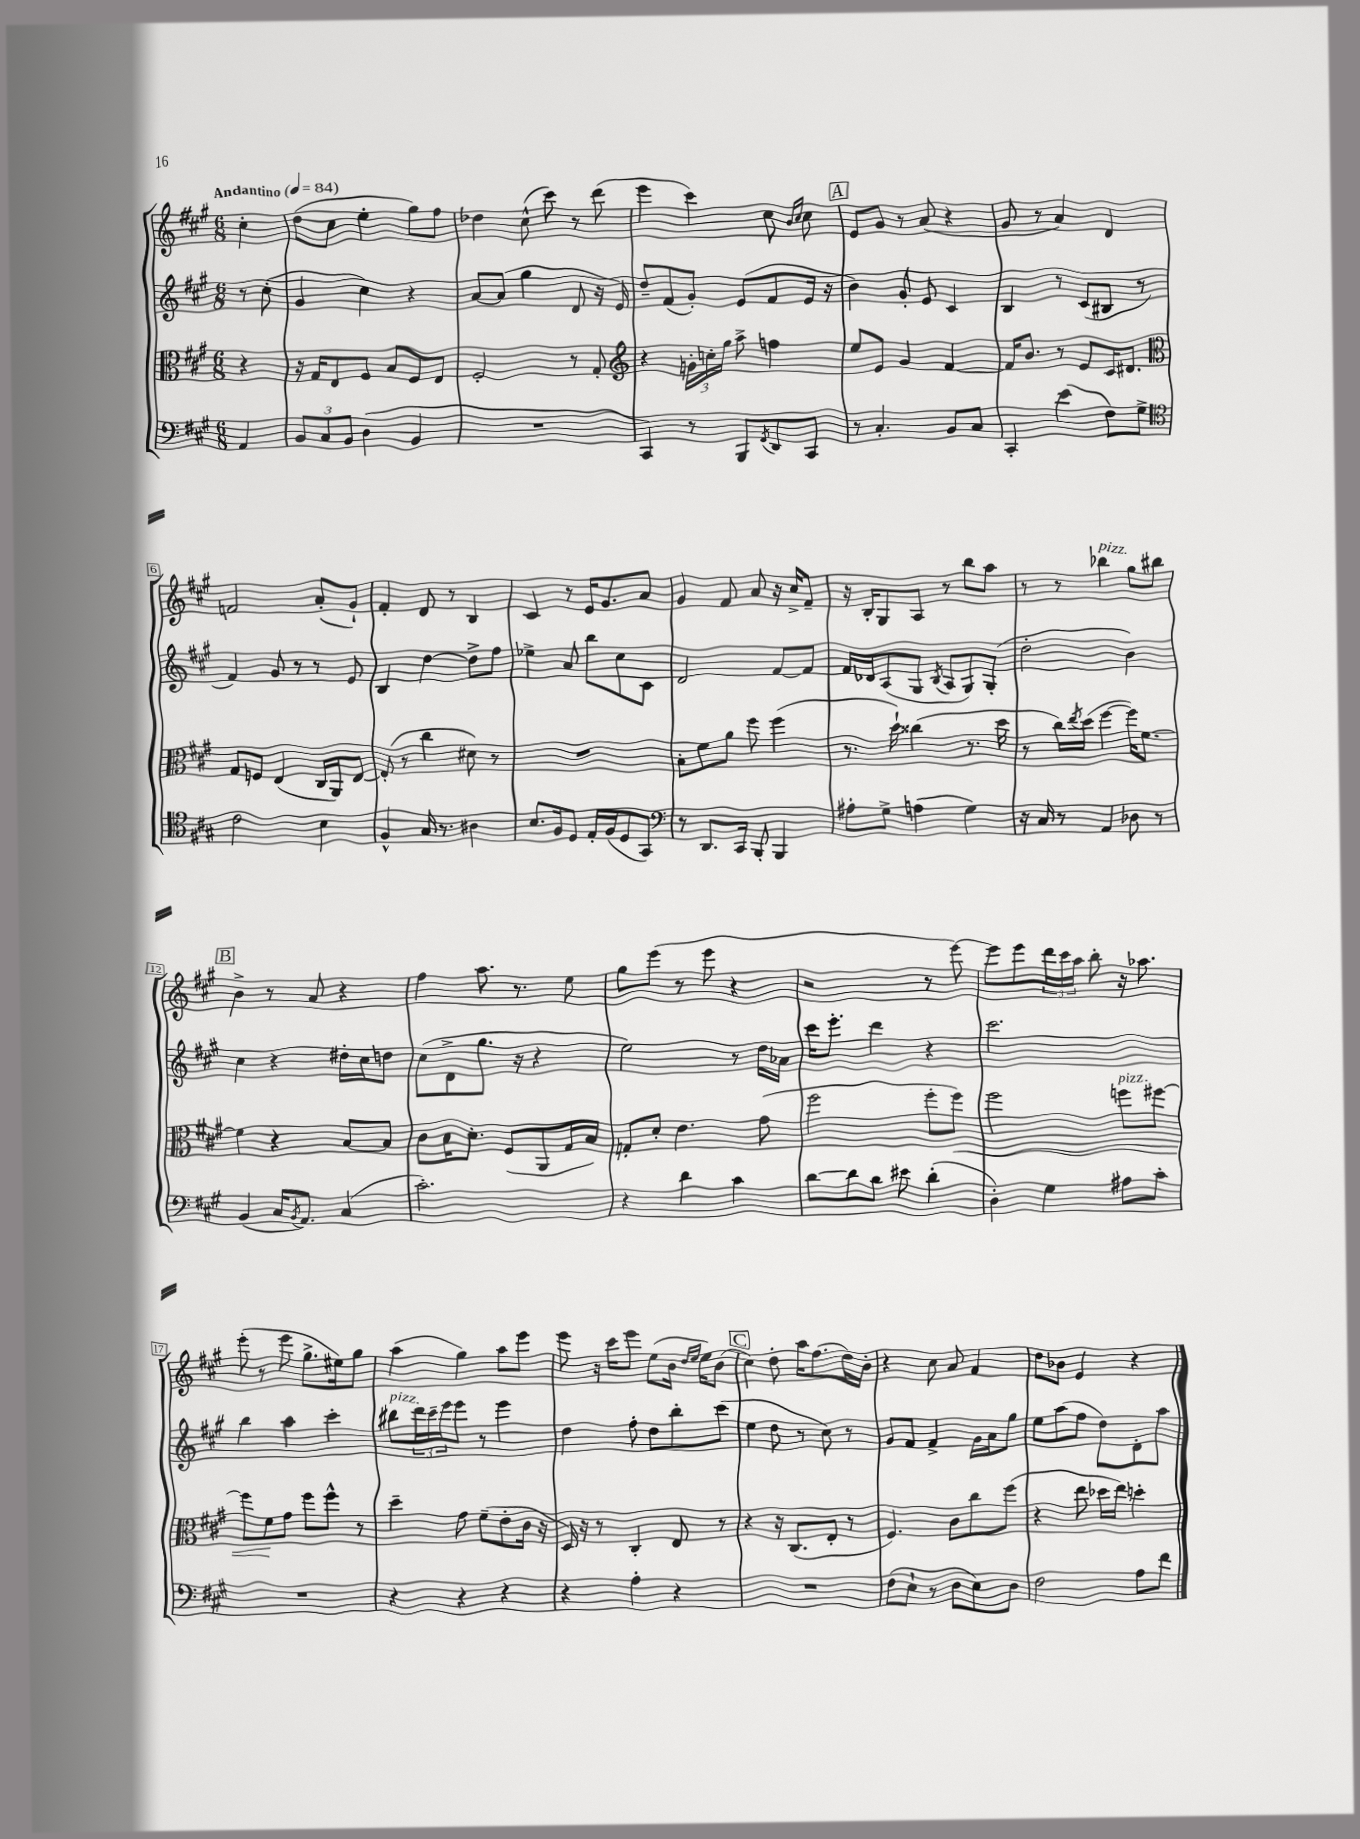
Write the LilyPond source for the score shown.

<<
\new StaffGroup <<
\new Staff = "s0" {
    \clef treble \key a \major \numericTimeSignature \time 6/8 \partial 4 \tempo "Andantino" 4 = 84
    cis''4-. |
    d''8( cis''8 e''4-. gis''8) fis''8 |
    des''4 cis''8-^( cis'''8) r8 d'''8( |
    e'''4 cis'''4) cis''8 \grace { b'16 cis''16 } cis''8 |
    \mark \markup { \box "A" } e'8 gis'8 r8 a'8( r4 |
    gis'8 r8 a'4) d'4 |
    f'2 a'8-.( gis'8-!) |
    fis'4-. d'8 r8 b4 |
    cis'4 r8 e'16 gis'8. a'8 |
    gis'4 fis'8 a'8 r16 cis''16-> fis'8-- |
    r16 b16-. gis8 a8 r8 b''8 a''8 |
    r8 r8 bes''4^\markup { \italic "pizz." } gis''8 bis''8 |
    \mark \markup { \box "B" } b'4-> r8 a'8 r4 |
    fis''4 a''8. r8. e''8 |
    gis''8 e'''8( r8 e'''8 r4 |
    r2 r8 e'''8~) |
    e'''8 e'''8 \tuplet 3/2 { d'''16 cis'''16 a''16 } b''8-. r16 aes''8. |
    e'''8-.( r8 e'''8 gis''8.-> eis''16) gis''8 |
    a''4( gis''4) a''8 e'''8 |
    e'''8 r16 cis'''16 e'''8 e''8( b'16 \grace { d''16 e''16 } e''16) b'8( |
    \mark \markup { \box "C" } cis''4) d''8-. a''16 fis''8.( d''16) b'16-. |
    r4 cis''8 a'8 fis'4 |
    d''8 bes'8 e'4 r4 \bar "|." |
}
\new Staff = "s1" {
    \clef treble \key a \major \numericTimeSignature \time 6/8 \partial 4
    r8 cis''8-.( |
    gis'4 cis''4) r4 |
    a'8~ a'8( gis''4 d'8 r16 e'16) |
    d''8-- fis'8( gis'8-.) e'8( fis'8 e'16 r16 |
    \mark \markup { \box "A" } b'4) gis'8-. e'8 cis'4 |
    b4 r8 cis'8( bis8 r8 |
    fis'4) gis'8 r8 r8 e'8 |
    b4 d''4~ d''8-> fis''8 |
    ees''4-> a'8 b''8 cis''8 cis'8 |
    d'2 fis'8~ fis'8 |
    fis'16 des'16 a8( gis8 \acciaccatura { b8 } a8 gis8) gis8-.( |
    d''2-. b'4) |
    \mark \markup { \box "B" } cis''4 r4 dis''16-. cis''16 d''8 |
    cis''8( d'8-> gis''8. r16 r4 |
    e''2) r8 d''16 aes'16 |
    cis'''16 e'''8.-. d'''4 r4 |
    cis'''2. |
    b''4 a''4 cis'''4-. |
    bis''8^\markup { \italic "pizz." } \tuplet 3/2 { d'''16 cis'''16-- e'''16 } e'''8 r8 e'''4 |
    d''4 fis''8-. d''8 b''8-. cis'''8( |
    \mark \markup { \box "C" } e''4 d''8 r8 cis''8) r8 |
    gis'8 fis'8 fis'4-> gis'16 a'16 gis''8 |
    e''8 a''8( fis''8 d''8) d'8-. a''8 \bar "|." |
}
\new Staff = "s2" {
    \clef alto \key a \major \numericTimeSignature \time 6/8 \partial 4
    r4 |
    r16 gis16 e8 fis8 b8 fis8 e8 |
    fis2-. r8 gis8-. |
    \clef treble r4 \tuplet 3/2 { g'16-. c''16-. gis''16 } a''8-> f''4 |
    \mark \markup { \box "A" } e''8 e'8 gis'4 fis'4~ |
    fis'16 b'8. r8 e'8 cis'16 dis'8. |
    \clef alto gis8 f8 e4( cis16 a,16) e8~ |
    e8-.( r8 cis''4 dis'8) r8 |
    R2. |
    b8-. fis'8 a'8 fis''8 fis''4( |
    r8. d''16-!) cisis''4( r8. d''16 |
    r8 cis''16) \acciaccatura { e''8 } d''16( fis''4~ fis''16) fis'8.~ |
    \mark \markup { \box "B" } fis'4 r4 b8~ b8 |
    cis'8 b16 d'8.-. fis8( a,8 gis16 b16) |
    g8-. d'8-. e'4. gis'8( |
    fis''2 fis''8-. fis''8\<) |
    fis''2 f''8^\markup { \italic "pizz." } fis''8~ |
    fis''8 fis'8\! gis'8 fis''8 fis''8-^ r8 |
    d''4-- gis'8 fis'8--( e'8-. cis'16 r16 |
    d16) r16 r8 cis4-. e8 r8 |
    \mark \markup { \box "C" } r4 r16 cis8.( e8-. r8 |
    fis4.) cis'8 cis''8 fis''8( |
    r4 e''8 des''16 e''16) d''4-. \bar "|." |
}
\new Staff = "s3" {
    \clef bass \key a \major \numericTimeSignature \time 6/8 \partial 4
    a,4 |
    \tuplet 3/2 { b,8 cis8 b,8 } d4( b,4 |
    R2. |
    cis,4) r8 b,,8 \acciaccatura { fis,8 } d,8 cis,8 |
    \mark \markup { \box "A" } r8 cis4.-. b,8 cis8 |
    cis,4-. e'4( fis8) gis8-> |
    \clef tenor cis'2 b4 |
    fis4-^ gis16 r8. ais4 |
    b8. fis16 d8 e16-. fis16( d8 gis,8) |
    \clef bass r8 d,8. cis,16 b,,8-. b,,4 |
    ais8-. gis8-> a4( gis4) |
    r16 cis16 r8 a,4 des8 r8 |
    \mark \markup { \box "B" } b,4( cis16 \acciaccatura { b,8 } a,8.) cis4( |
    cis'2.-.) |
    r4 d'4 cis'4 |
    d'8~ d'8 d'8 eis'8 d'4-.( |
    d4-.) gis4 ais8 cis'8-. |
    R2. |
    r4 r4 r4 |
    r4 a4-. r4 |
    \mark \markup { \box "C" } R2. |
    fis8( e8-! r8 d8 e8) d8 |
    fis2 a8 fis'8 \bar "|." |
}
>>
>>
\layout { \context { \Score \override BarNumber.stencil = #(make-stencil-boxer 0.1 0.3 ly:text-interface::print) } }
